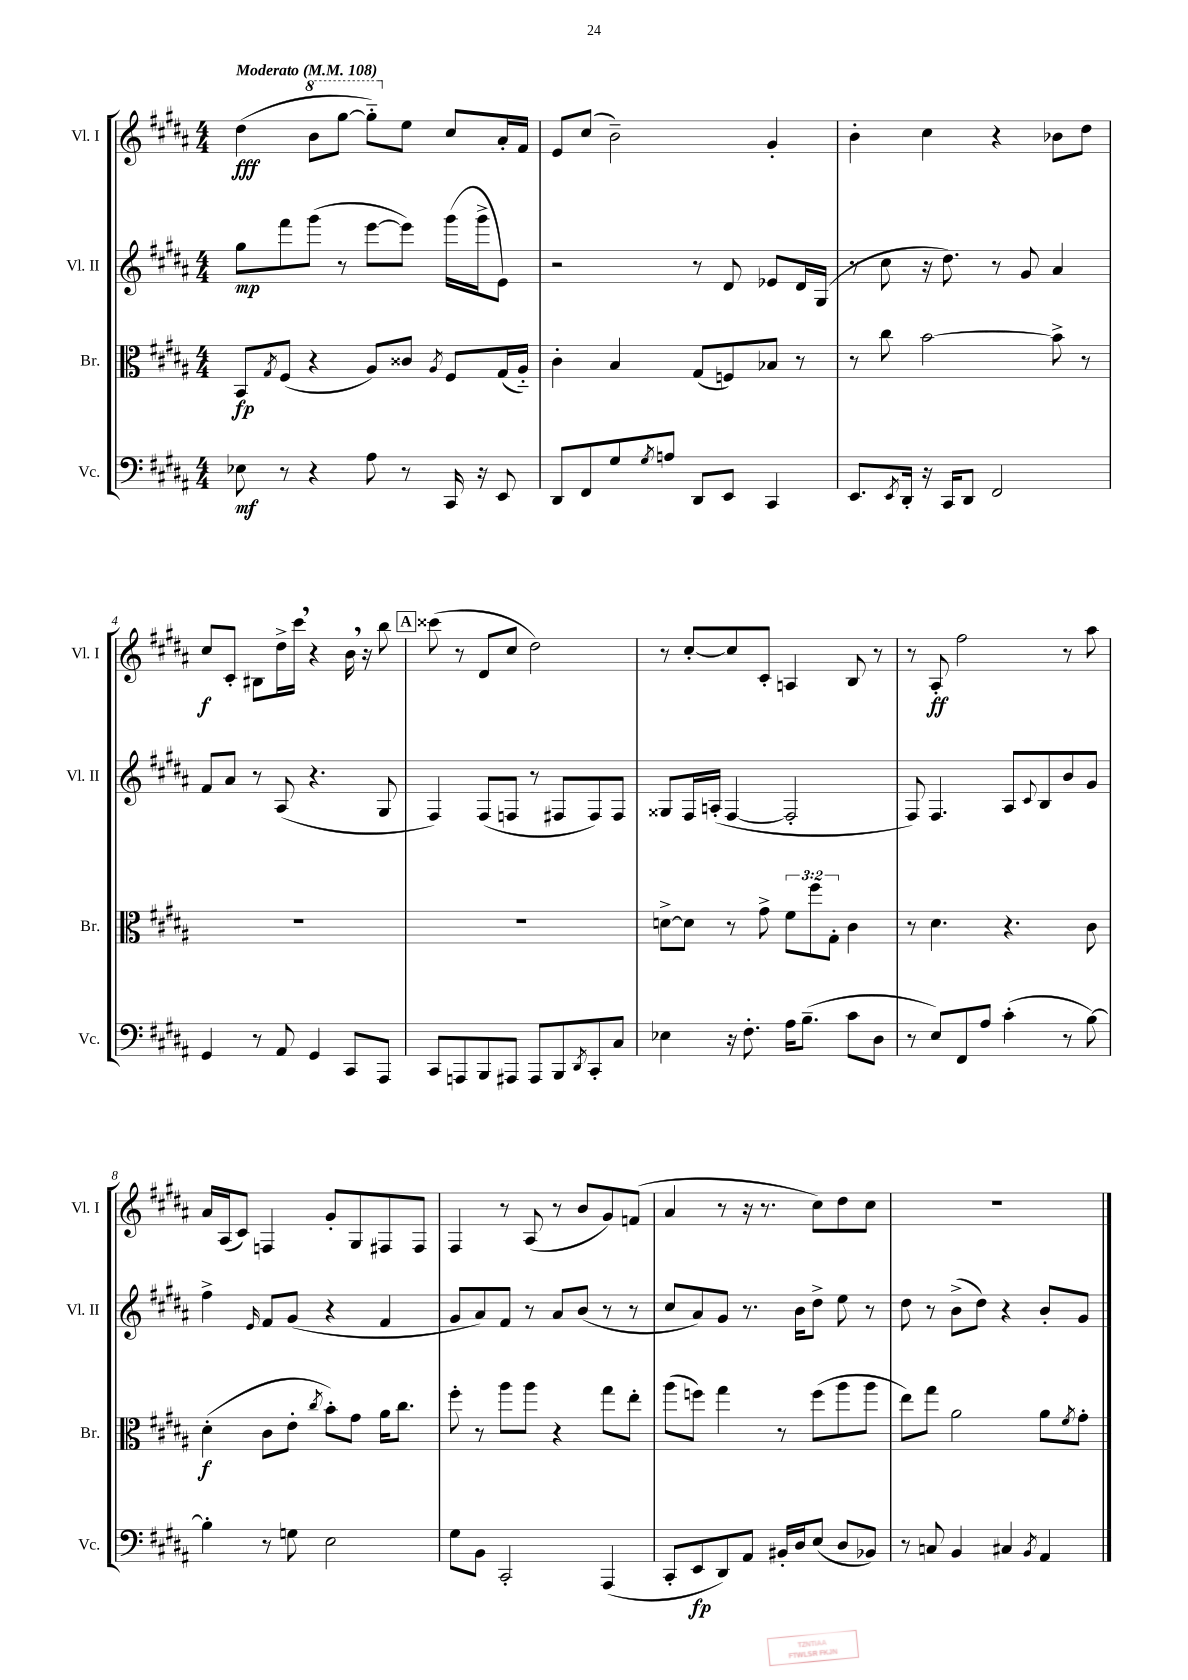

**kern	**kern	**kern	**kern
*staff4	*staff3	*staff2	*staff1
*clefF4	*clefC3	*clefG2	*clefG2
*k[f#c#g#d#a#]	*k[f#c#g#d#a#]	*k[f#c#g#d#a#]	*k[f#c#g#d#a#]
*M4/4	*M4/4	*M4/4	*M4/4
*MM108	*MM108	*MM108	*MM108
8E-	8BB	8gg#	(4dd#
.	8qG#	.	.
8r	(8F#	8fff#	.
4r	4r	(8ggg#	8bb
.	.	8r	[8ggg#
8A#	8A#)	[8eee	8ggg#'~])
8r	8c##	8eee])	8ee
.	8qA#	.	.
16CC#	8F#	(16ggg#	8cc#
16r	.	16ggg#^	.
8EE	(16G#	8e)	16a#'
.	16A#'~)	.	16f#
=	=	=	=
8DD#	4c#'	2r	8e
8FF#	.	.	(8cc#
8G#	4B	.	2b~)
8qG#	.	.	.
8A	.	.	.
8DD#	(8G#	8r	.
8EE	8F)	8d#	.
4CC#	8B-	8e-	4g#'
.	8r	16d#	.
.	.	(16G#	.
=	=	=	=
8.EE	8r	8r	4b'
.	8cc#	8cc#	.
8qEE	.	.	.
16DD#'	.	.	.
16r	[2b	16r	4cc#
16CC#	.	8.dd#)	.
8DD#	.	.	.
2FF#	.	8r	4r
.	.	8g#	.
.	8b^]	4a#	8b-
.	8r	.	8dd#
=	=	=	=
4GG#	1r	8f#	8cc#
.	.	8a#	8c#'
8r	.	8r	8B#
8AA#	.	(8A#	16dd#^
.	.	.	16ccc#
4GG#	.	4.r	4r
8CC#	.	.	16b
.	.	.	16r
8AAA#	.	8G#	8bb
=	=	=	=
8CC#	1r	4F#)	(8ccc##
8AAA	.	.	8r
8BBB	.	(8F#	8d#
8AAA#	.	8F	8cc#
8AAA#	.	8r	2dd#)
8BBB	.	8F#	.
8qDD#	.	.	.
8CC#'	.	8F#)	.
8C#	.	8F#	.
=	=	=	=
4E-	[8d^	8G##	8r
.	8d]	16F#	[8cc#'
.	.	(16A'	.
16r	8r	[4F#	8cc#]
8.F#'	.	.	.
.	8g#^	.	8c#'
16A#	12f#	2F#']	4A
(8.B~	.	.	.
.	12ff#	.	.
.	12G#'	.	.
8c#	4c#	.	8B
8D#	.	.	8r
=	=	=	=
8r	8r	8F#)	8r
8E)	4.d#	4.F#	8A#'
8FF#	.	.	2ff#
8A#	.	.	.
(4c#'	4.r	8A#	.
.	.	8qqc#	.
.	.	8B	.
8r	.	8b	8r
[8B)	8c#	8g#	8aa#
=	=	=	=
4B']	(4d#'	4ff#^	16a#
.	.	.	(16A#
.	.	.	8c#)
.	.	16qqe	.
8r	8c#	8f#	4F
8G	8e'	(8g#	.
.	8qcc#	.	.
2E	8b')	4r	8g#'
.	8g#	.	8G#
.	16a#	4f#	8F#
.	8.cc#	.	.
.	.	.	8F#
=	=	=	=
8G#	8ff#'	8g#	4F#
8BB	8r	8a#)	.
2CC#'	8aa#	8f#	8r
.	8aa#	8r	(8A#
.	4r	8a#	8r
.	.	(8b	8b
(4AAA#	8gg#	8r	8g#)
.	8ee'	8r	(8f
=	=	=	=
8CC#'	(8aa#	8cc#	4a#
8EE	8ff)	8a#)	.
8DD#)	4gg#	8g#	8r
8AA#	.	8.r	16r
.	.	.	8.r
16BB#'	8r	.	.
16D#	.	16b	.
(8E	(8ff	8dd#^	8cc#)
8D#	8aa#	8ee	8dd#
8BB-)	8aa#	8r	8cc#
=	=	=	=
8r	8ee)	8dd#	1r
8C	8gg#	8r	.
4BB	2a#	(8b^	.
.	.	8dd#)	.
4C#	.	4r	.
8qBB	.	.	.
4AA#	8a#	8b'	.
.	8qf#	.	.
.	8g#'	8g#	.
==	==	==	==
*-	*-	*-	*-
